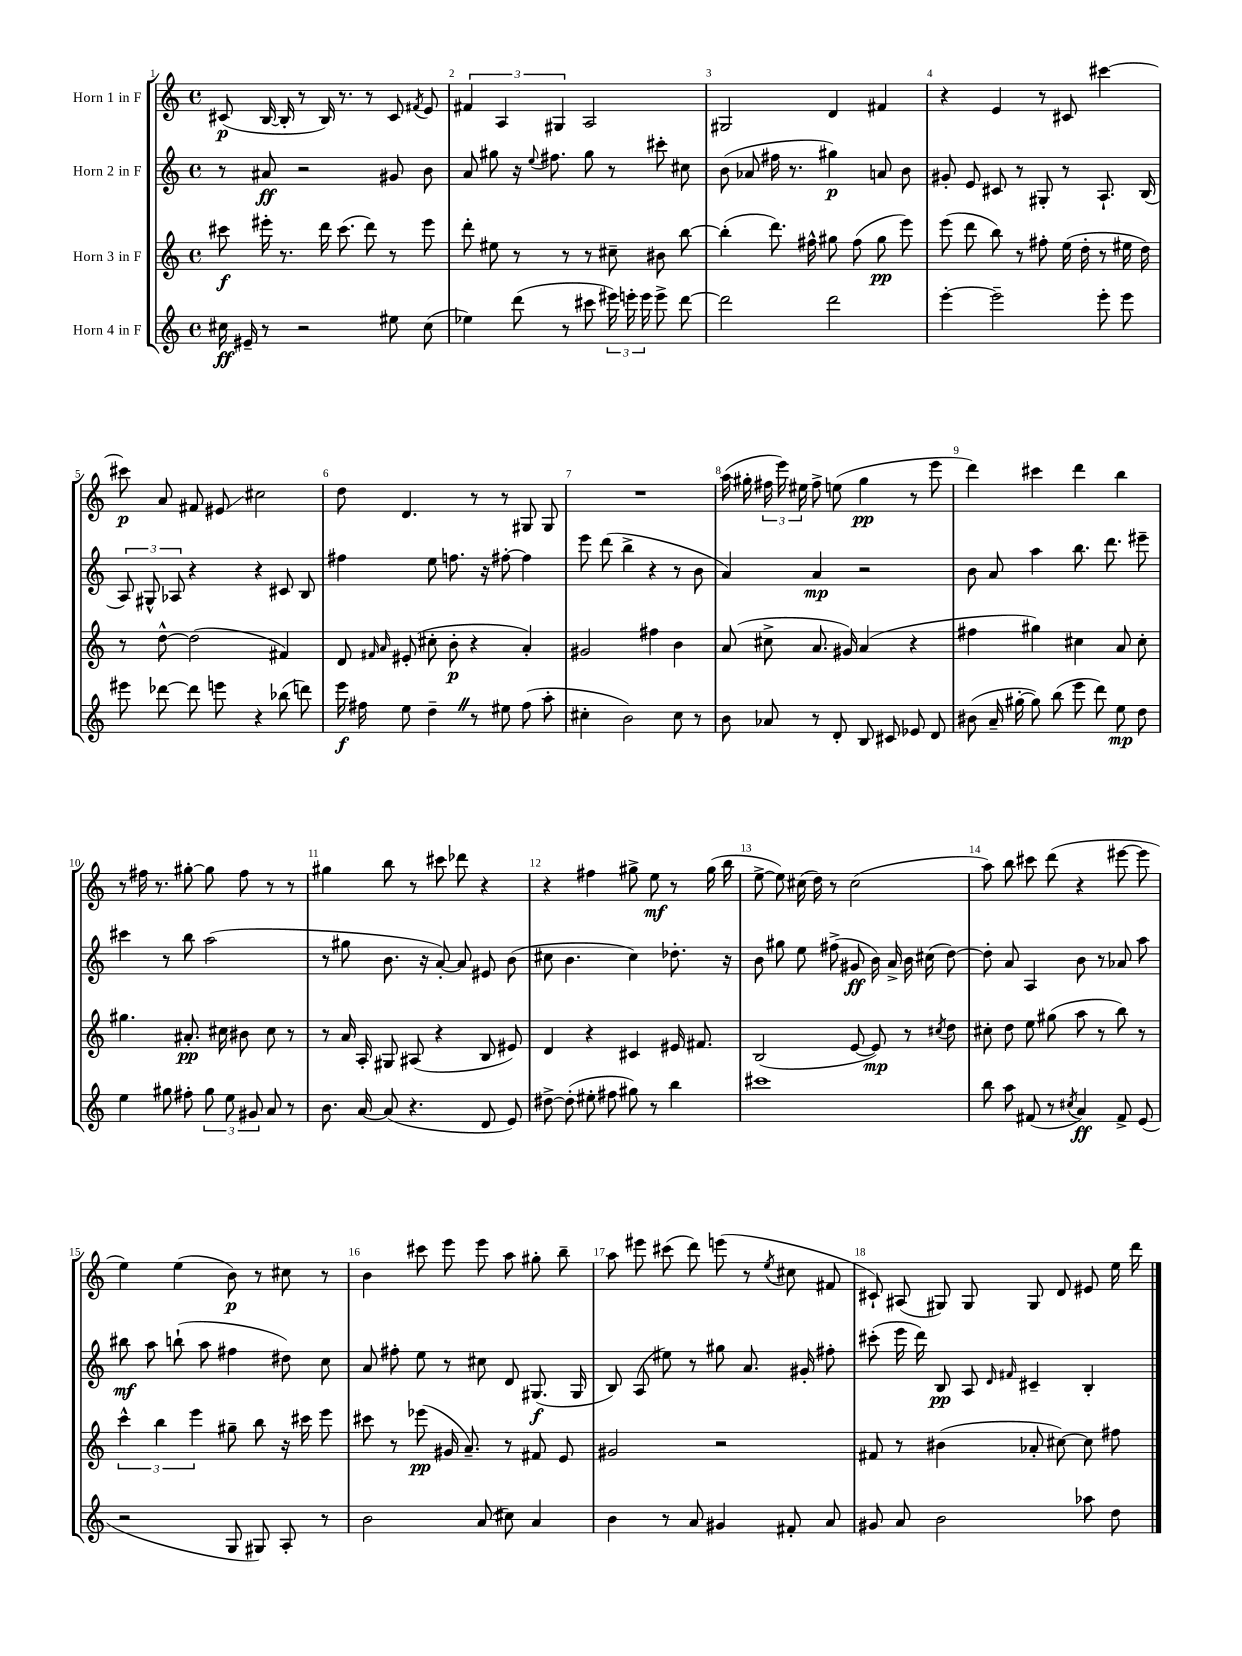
<<
\new StaffGroup <<
\new Staff = "s0" \with { instrumentName = "Horn 1 in F" } {
    \clef treble \key c \major \defaultTimeSignature \time 4/4
    \autoBeamOff cis'8\p( b16~ b16-. r8 b16) r8. r8 cis'8 \acciaccatura { fis'8 } e'8 |
    \tuplet 3/2 { fis'4 a4 gis4 } a2 |
    gis2 d'4 fis'4 |
    r4 e'4 r8 cis'8 cis'''4~ |
    cis'''8\p a'8 fis'8 eis'8\glissando cis''2 |
    d''8 d'4. r8 r8 gis8 gis8 |
    R1 |
    a''16( gis''16-. \tuplet 3/2 { fis''16 e'''16) eis''16 } fis''8-> e''8( gis''4\pp r8 e'''8 |
    d'''4) cis'''4 d'''4 b''4 |
    r8 fis''16 r8. gis''8~-. gis''8 fis''8 r8 r8 |
    gis''4 b''8 r8 cis'''8 des'''8 r4 |
    r4 fis''4 gis''8-> e''8\mf r8 gis''16( b''16 |
    e''8~-> e''8) cis''16( d''16) r8 cis''2( |
    a''8) b''8 cis'''8 d'''8( r4 eis'''8~ eis'''8 |
    e''4) e''4( b'8\p) r8 cis''8 r8 |
    b'4 cis'''8 e'''8 e'''8 a''8 gis''8-. b''8-- |
    a''8 eis'''8 cis'''8( d'''8) e'''8( r8 \acciaccatura { e''8 } cis''8 fis'8 |
    cis'8-!) ais8( gis8) gis8 gis8 d'8 eis'8 e''16 d'''16 \bar "|." |
}
\new Staff = "s1" \with { instrumentName = "Horn 2 in F" } {
    \clef treble \key c \major \defaultTimeSignature \time 4/4
    \autoBeamOff r8 ais'8\ff r2 gis'8 b'8 |
    a'8 gis''8 r16 \appoggiatura { e''8 } fis''8. gis''8 r8 cis'''8-. cis''8 |
    b'8( aes'8 fis''16 r8. gis''4\p) a'8 b'8 |
    gis'8-. e'8 cis'8 r8 gis8-. r8 a8.-! b16( |
    \tuplet 3/2 { a8) gis8-^ aes8 } r4 r4 cis'8 b8 |
    fis''4 e''8 f''8. r16 fis''8~-. fis''4 |
    e'''8 d'''8( b''4-> r4 r8 b'8 |
    a'4) a'4\mp r2 |
    b'8 a'8 a''4 b''8. d'''8. eis'''8-- |
    cis'''4 r8 b''8 a''2( |
    r8 gis''8 b'8. r16 a'8~-.) a'8 eis'8 b'8( |
    cis''8 b'4. cis''4) des''8.-. r16 |
    b'8 gis''8 e''8 fis''8->( gis'8\ff b'16) a'16-> b'16 cis''16( d''8~) |
    d''8-. a'8 a4 b'8 r8 aes'8 a''8 |
    bis''8\mf a''8 b''8-!( a''8 fis''4 dis''8) c''8 |
    a'8 fis''8-. e''8 r8 cis''8 d'8 gis8.\f( gis16 |
    b8) a8( eis''8) r8 gis''8 a'8. gis'16-. fis''8-. |
    cis'''8-.( e'''16 d'''16) b8\pp a8 \grace { d'16 fis'16 } cis'4-- b4-. \bar "|." |
}
\new Staff = "s2" \with { instrumentName = "Horn 3 in F" } {
    \clef treble \key c \major \defaultTimeSignature \time 4/4
    \autoBeamOff cis'''8\f eis'''16-. r8. d'''16 cis'''8.( d'''8) r8 eis'''8 |
    d'''8-. eis''8 r8 r8 r8 cis''8-- bis'8 b''8~ |
    b''4-.( d'''8.) fis''16-^ gis''8 fis''8( gis''8\pp e'''8) |
    e'''8( d'''8 b''8) r8 fis''8-. e''16( d''16-. r8 eis''16 d''16) |
    r8 d''8~-^ d''2( fis'4) |
    d'8 \grace { fis'16 a'16 } eis'8-.( cis''8-. b'8-.\p r4 a'4-.) |
    gis'2 fis''4 b'4 |
    a'8( cis''8-> a'8. gis'16) a'4( r4 |
    fis''4 gis''4) cis''4 a'8 cis''8-. |
    gis''4. ais'8.-.\pp cis''16 bis'8 cis''8 r8 |
    r8 a'16 a16-. gis8 ais8( r4 b8 eis'8) |
    d'4 r4 cis'4 eis'16 fis'8. |
    b2( e'8~ e'8\mp) r8 \acciaccatura { cis''8 } d''8 |
    cis''8-. d''8 e''8 gis''8( a''8 r8 b''8) r8 |
    \tuplet 3/2 { c'''4-^ b''4 e'''4 } gis''8-- b''8 r16 cis'''16 e'''8 |
    cis'''8 r8 ees'''8\pp( gis'16 a'8.--) r8 fis'8 e'8 |
    gis'2 r2 |
    fis'8 r8 bis'4( aes'8-. cis''8~) cis''8 fis''8 \bar "|." |
}
\new Staff = "s3" \with { instrumentName = "Horn 4 in F" } {
    \clef treble \key c \major \defaultTimeSignature \time 4/4
    \autoBeamOff cis''16\ff eis'16-- r8 r2 eis''8 cis''8( |
    ees''4) d'''8( r8 cis'''8 \tuplet 3/2 { eis'''16) e'''16-. e'''16 } e'''8-> d'''8~ |
    d'''2 d'''2 |
    e'''4~-. e'''2-- e'''8-. e'''8 |
    eis'''8 des'''8~ des'''8 e'''8 r4 bes''8( d'''8) |
    e'''16\f fis''16 e''8 d''4-- \once \override BreathingSign.text = \markup { \musicglyph "scripts.caesura.straight" } \breathe r8 eis''8 fis''8( a''8-. |
    cis''4-. b'2) cis''8 r8 |
    b'8 aes'8 r8 d'8-. b8 cis'8 ees'8 d'8 |
    bis'8( a'16-- gis''16~-. gis''8) b''8( e'''8 d'''8) e''8\mp d''8 |
    e''4 gis''8 fis''8-. \tuplet 3/2 { gis''8 e''8 gis'8 } a'8 r8 |
    b'8. a'16~ a'8( r4. d'8 e'8) |
    dis''8~-> dis''8-.( eis''8-. fis''8 gis''8) r8 b''4 |
    cis'''1 |
    b''8 a''8 fis'8( r8 \acciaccatura { cis''8 } a'4\ff) fis'8-> e'8( |
    r2 g8 gis8) a8-. r8 |
    b'2 a'8( cis''8) a'4 |
    b'4 r8 a'8 gis'4 fis'8-. a'8 |
    gis'8 a'8 b'2 aes''8 d''8 \bar "|." |
}
>>
>>
\layout { \context { \Score \override BarNumber.break-visibility = ##(#f #t #t) barNumberVisibility = #all-bar-numbers-visible } }
